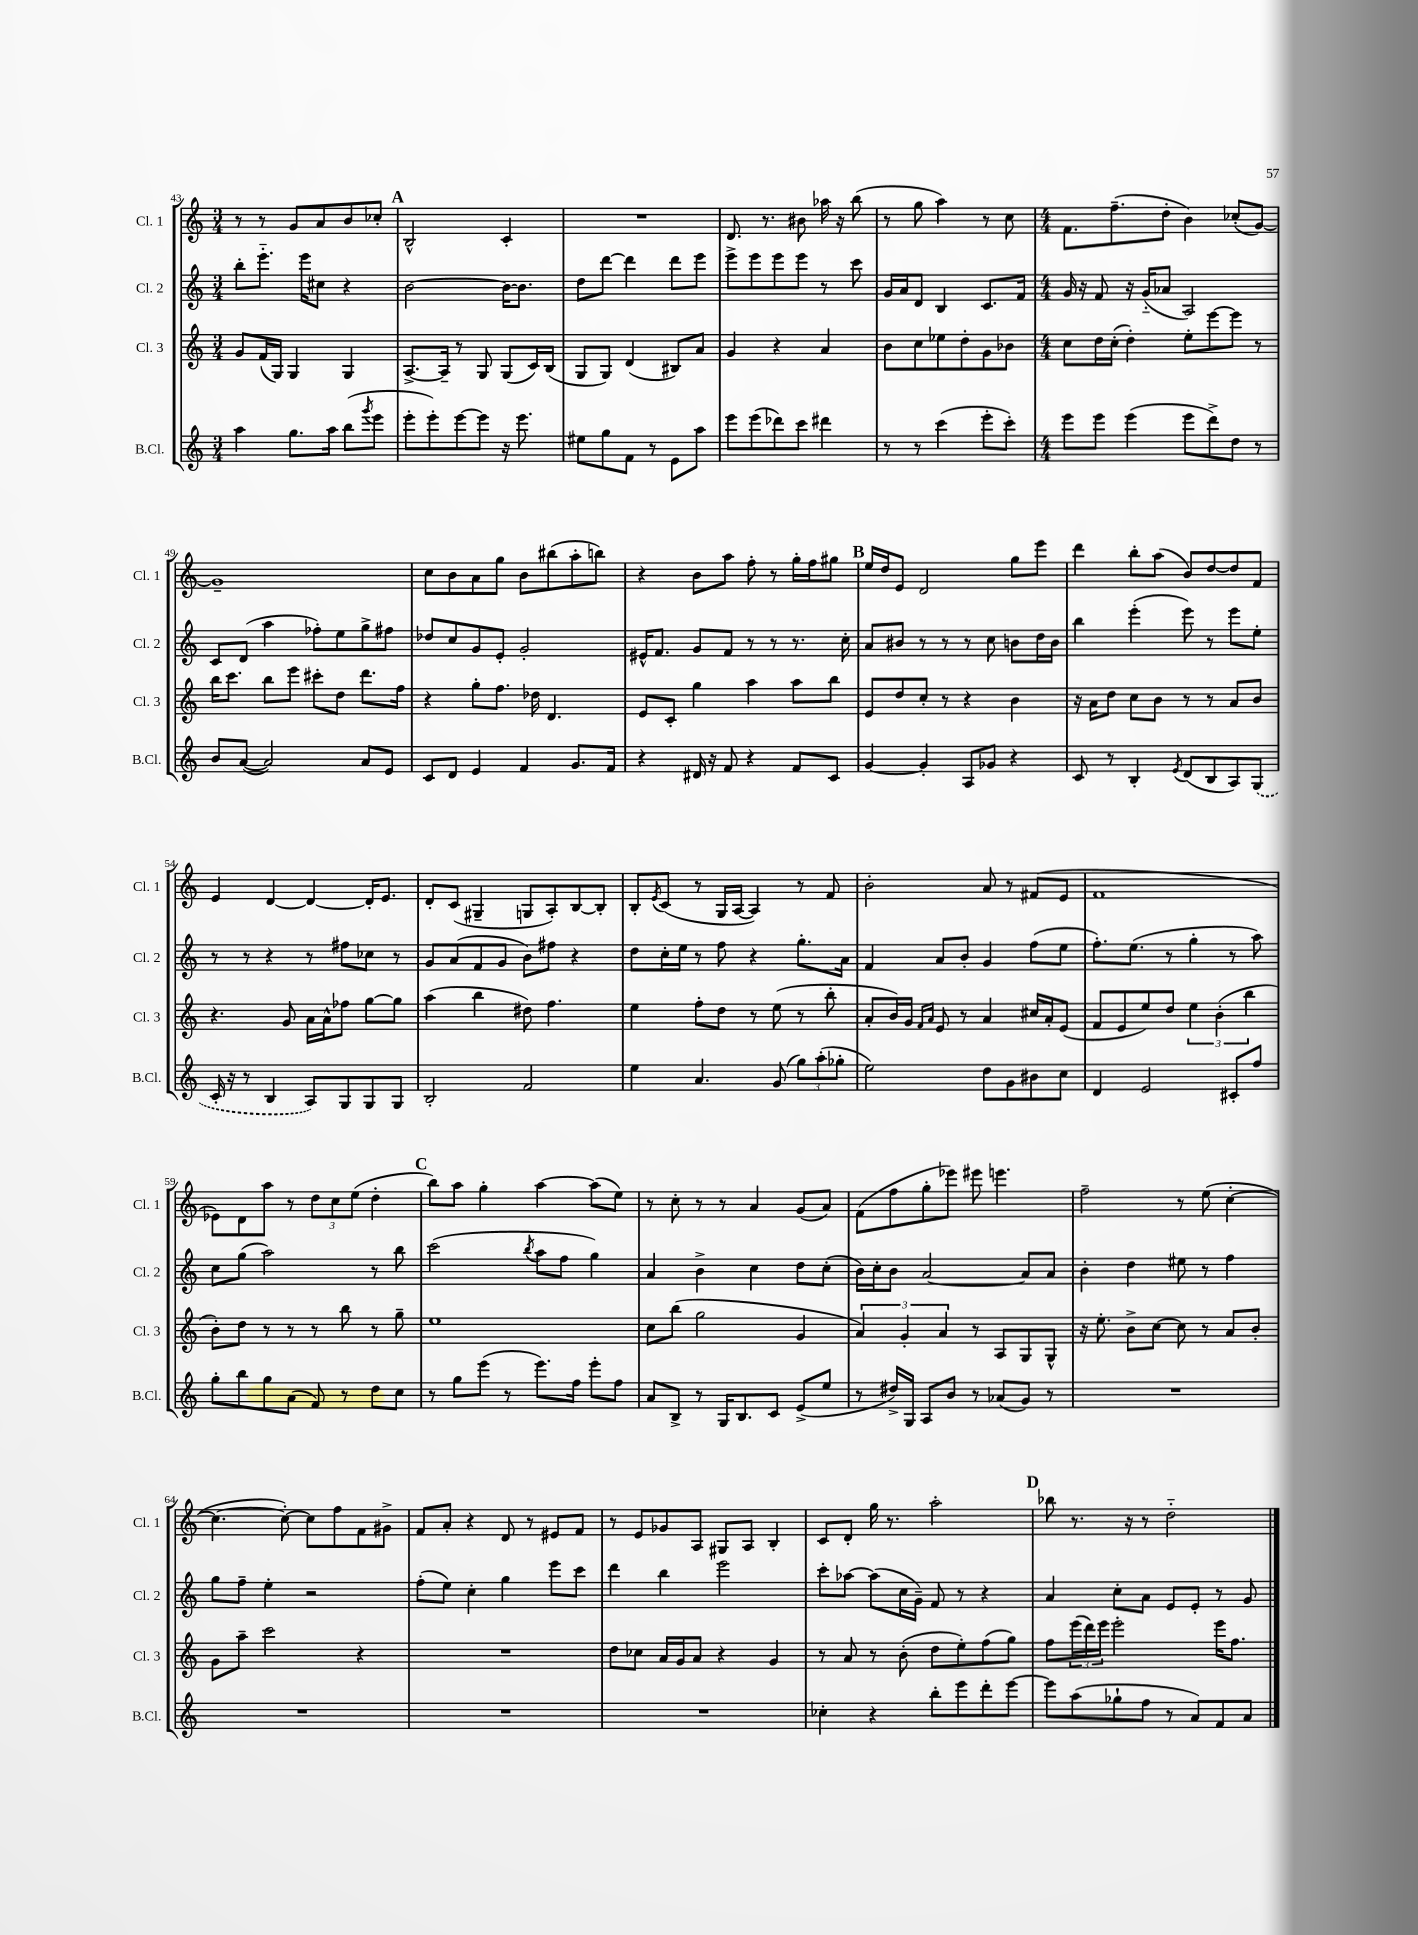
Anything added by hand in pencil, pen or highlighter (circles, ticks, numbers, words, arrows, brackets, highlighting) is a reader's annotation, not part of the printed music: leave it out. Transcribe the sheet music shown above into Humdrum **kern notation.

**kern	**kern	**kern	**kern
*staff4	*staff3	*staff2	*staff1
*clefG2	*clefG2	*clefG2	*clefG2
*k[]	*k[]	*k[]	*k[]
*M3/4	*M3/4	*M3/4	*M3/4
4aa	8g	8bb'	8r
.	(16f	8.eee'~	8r
.	16G)	.	.
8.gg	4G	.	8g
.	.	16eee	.
.	.	8cc#	8a
16aa	.	.	.
(8bb	4G	4r	8b
8qggg	.	.	.
8eee	.	.	8cc-'
=	=	=	=
8eee'	[8.A^	[2b	2B^^
8eee')	.	.	.
.	16A~]	.	.
[8eee	8r	.	.
8eee]	8G	.	.
16r	(8G	16b_	4c'
8.eee	.	8.b]	.
.	16c)	.	.
.	(16B	.	.
=	=	=	=
8ee#	8G	8dd	2.r
8gg	8G)	[8ddd	.
8f	(4d	4ddd]	.
8r	.	.	.
8e	8B#)	8ddd	.
8aa	8a	8eee	.
=	=	=	=
8eee	4g	8eee^	8.d
(8eee	.	8eee	.
.	.	.	8.r
8ddd-)	4r	8eee	.
8ccc	.	8eee	8b#
4ddd#	4a	8r	16aa-
.	.	.	16r
.	.	8ccc	(8bb
=	=	=	=
8r	8b	16g	8r
.	.	16a	.
8r	8cc	8d	8gg
(4ccc	8ee-	4B	4aa)
.	8dd'	.	.
8eee'	8g	8.c	8r
8ccc')	8b-	.	8cc
.	.	16f	.
=	=	=	=
*M4/4	*M4/4	*M4/4	*M4/4
8eee	8cc	16g	8.f
.	.	16r	.
8eee	16dd	8f	.
.	(16cc'	.	(8.ff~
(4eee	4dd')	16r	.
.	.	(16g'~	.
.	.	8a-	8dd'
8eee	8ee'	2A)	4b)
8ddd^)	[8eee	.	.
8dd	8eee]	.	(8cc-'
8r	8r	.	[8g)
=	=	=	=
8b	16bb	8c	1g~]
.	8.ccc	.	.
([8a	.	(8d	.
2a])	8bb	4aa	.
.	8eee	.	.
.	8ccc#'	8ff-')	.
.	8dd	8ee	.
8a	8.ddd	8gg^	.
8e	.	8ff#	.
.	16ff	.	.
=	=	=	=
8c	4r	8dd-	8cc
8d	.	8cc	8b
4e	8gg'	8g	8a
.	8.ff	8e'	8gg
4f	.	2g'	8b
.	16dd-	.	.
.	4.d	.	(8bb#
8.g	.	.	8aa'
.	.	.	8bb)
16f	.	.	.
=	=	=	=
4r	8e	16e#^^	4r
.	.	8.f	.
.	8c'	.	.
16d#	4gg	8g	8b
16r	.	.	.
8f	.	8f	8aa
4r	4aa	8r	8ff'
.	.	8r	8r
8f	8aa	8.r	16gg'
.	.	.	16ff
8c	8bb	.	8gg#
.	.	16cc'	.
=	=	=	=
[4g	8e	8a	16ee
.	.	.	16dd
.	8dd	8b#	8e
4g']	8cc'	8r	2d
.	8r	8r	.
8A	4r	8r	.
8g-	.	8cc	.
4r	4b	8b	8gg
.	.	16dd	8eee
.	.	16b	.
=	=	=	=
8c	16r	4bb	4ddd
.	16a	.	.
8r	8dd	.	.
4B'	8cc	(4eee'	8bb'
.	8b	.	(8aa
8qe	.	.	.
(8d	8r	8eee)	8b)
8B	8r	8r	[8dd
8A)	8a	8eee	8dd]
(8G	8b	8ee'	8f
=	=	=	=
16c'	4.r	8r	4e
16r	.	.	.
8r	.	8r	.
4B	.	4r	[4d
.	8g	.	.
8A)	16a	8r	4d_
.	16a^^	.	.
8G	8ff-	8ff#	.
8G	[8gg	8cc-	16d']
.	.	.	8.e
8G	8gg]	8r	.
=	=	=	=
2B'	(4aa	8g	8d'
.	.	(8a	(8c
.	4bb	8f	4G#~
.	.	8g	.
2f	8dd#)	8b)	8G
.	4.ff	8ff#	8A')
.	.	4r	[8B
.	.	.	8B']
=	=	=	=
4ee	4ee	8dd	8B'
.	.	.	8qe
.	.	16cc'	(8c
.	.	16ee	.
4.a	8ff'	8r	8r
.	8dd	8ff	16G
.	.	.	[16A
.	8r	4r	4A])
(8g	(8ee	.	.
12gg)	8r	8.gg'	8r
(12aa'	.	.	.
.	8bb'	.	8f
12gg-'	.	.	.
.	.	16a	.
=	=	=	=
2ee)	8a'	4f	2b'
.	16b)	.	.
.	16g	.	.
.	16qqf	.	.
.	16qqa	.	.
.	8e	8a	.
.	8r	8b'	.
8dd	4a	4g	8a
8g	.	.	8r
8b#	16cc#	(8ff	(8f#
.	16a'	.	.
8cc	(8e	8ee	8e
=	=	=	=
4d	8f	8.ff')	1f
.	8e	.	.
.	.	(8.ee	.
2e	8ee)	.	.
.	8dd	8r	.
.	6ee	4gg'	.
.	(6b'	.	.
8c#'	.	8r	.
.	6bb	.	.
8ff	.	8aa)	.
=	=	=	=
8gg'	8b')	8cc	8e-)
8bb	8dd	(8gg	8d
8gg	8r	2aa)	8aa
(8a	8r	.	8r
8f)	8r	.	12dd
.	.	.	12cc
8r	8bb	.	.
.	.	.	(12ee
8dd	8r	8r	4dd'
8cc	8gg~	8bb	.
=	=	=	=
8r	1ee	(2ccc	8bb)
8gg	.	.	8aa
(8eee	.	.	4gg'
8r	.	.	.
.	.	8qbb	.
8.eee)	.	8aa	[4aa
.	.	8ff	.
16ff	.	.	.
8eee'	.	4gg)	(8aa]
8ff	.	.	8ee)
=	=	=	=
8a	8cc	4a	8r
8B^	(8bb	.	8cc'
8r	2gg	4b^	8r
16G	.	.	8r
8.B	.	.	.
.	.	4cc	4a
8c	.	.	.
(8e^	4g	8dd	(8g
8ee	.	(8cc'	8a)
=	=	=	=
8r	6a)	16b)	(8f
.	.	16cc'	.
16dd#^)	.	8b	8ff
.	6g'	.	.
16G	.	.	.
8A	.	[2a	8gg'
.	6a	.	.
8b	.	.	8eee-)
8r	8r	.	8eee#
(8a-	8A	.	4.eee
8g)	8G	8a]	.
8r	8G^^	8a	.
=	=	=	=
1r	16r	4b'	2ff~
.	8.ee'	.	.
.	8b^	4dd	.
.	[8cc	.	.
.	8cc]	8ee#	8r
.	8r	8r	(8ee
.	8a	4ff	[4cc'
.	8b'	.	.
=	=	=	=
1r	8g	8gg	4.cc_
.	8aa~	8ff~	.
.	2ccc	4ee'	.
.	.	.	8cc'_)
.	.	2r	8cc]
.	.	.	8ff
.	4r	.	8f
.	.	.	8g#^
=	=	=	=
1r	1r	(8ff'	8f
.	.	8ee)	8a'
.	.	4cc'	4r
.	.	4gg	8d
.	.	.	8r
.	.	8eee	8e#
.	.	8ccc	8f
=	=	=	=
1r	8dd	4ddd	8r
.	8cc-	.	8e
.	16a	4bb	8g-
.	16g	.	.
.	8a	.	8A
.	4r	2eee	8G#
.	.	.	8A
.	4g	.	4B'
=	=	=	=
4cc-'	8r	8ccc'	8c
.	8a	[8aa-	8d'
4r	8r	(8aa-]	16gg
.	.	.	8.r
.	(8b'	16cc	.
.	.	16g~)	.
8bb'	8dd	8f	2aa'
8eee	8ee')	8r	.
8ddd'	(8ff	4r	.
[8eee	8gg)	.	.
=	=	=	=
8eee]	8ff	4a	8bb-
(8aa	(24eee	.	8.r
.	24ddd)	.	.
.	24eee	.	.
8gg-`	2eee'	8cc'	.
.	.	.	16r
8ff	.	8a	8r
8r	.	8e	2dd'~
8a)	.	8e'	.
8f	16eee	8r	.
.	8.ff	.	.
8a	.	8g	.
==	==	==	==
*-	*-	*-	*-
